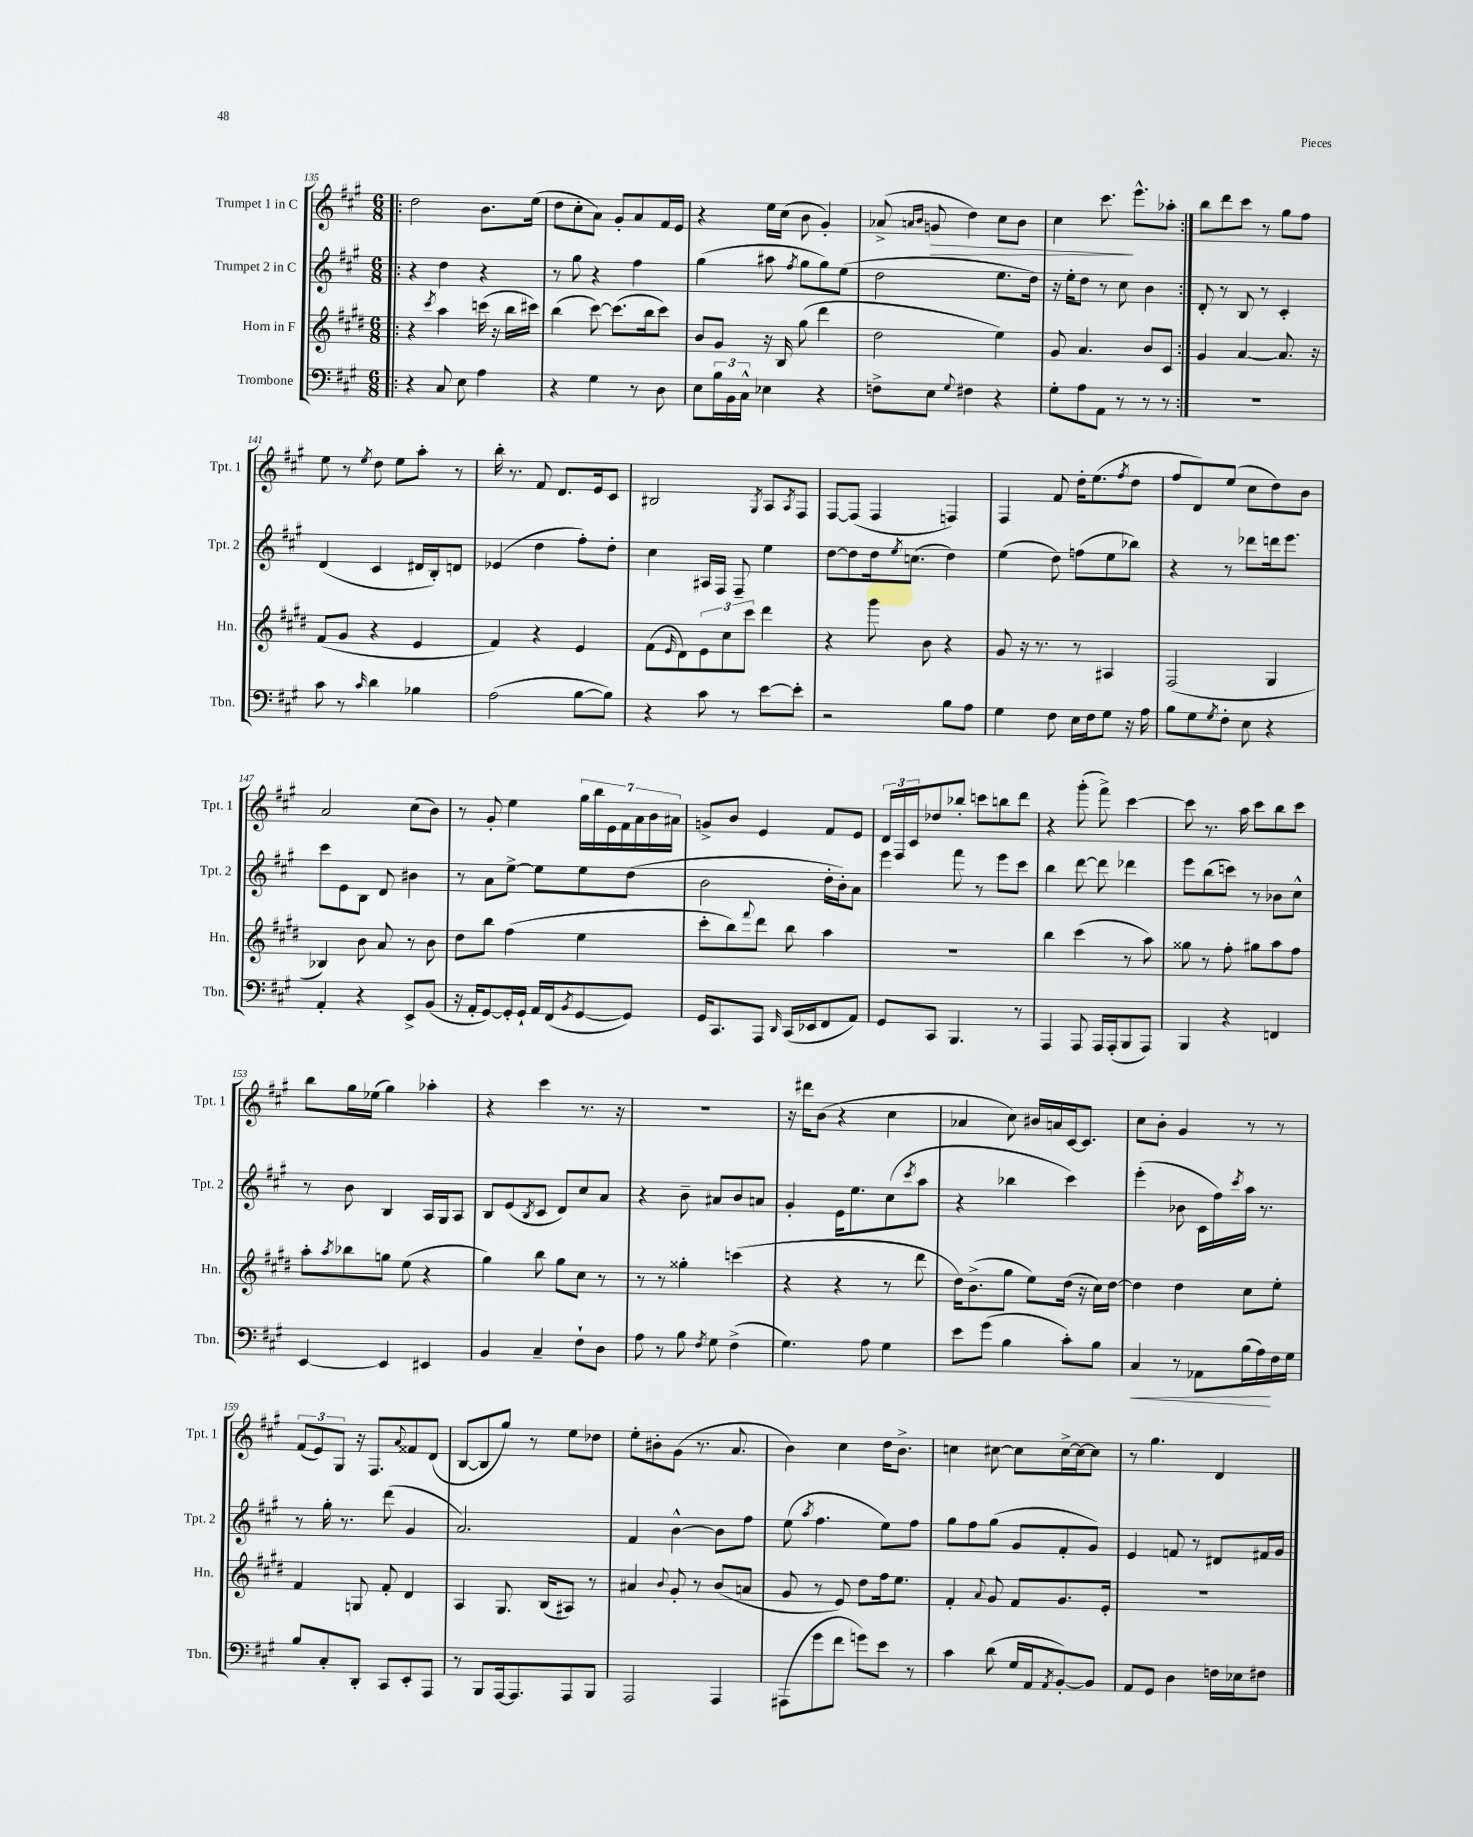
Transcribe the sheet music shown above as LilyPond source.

<<
\new StaffGroup <<
\new Staff = "s0" \with { instrumentName = "Trumpet 1 in C" shortInstrumentName = "Tpt. 1" } {
    \clef treble \key a \major \numericTimeSignature \time 6/8
    \repeat volta 2 { \bar ".|:" d''2 b'8. e''16( |
    d''8 cis''8-. a'8) gis'8-. a'8 fis'16 e'16 |
    r4 e''16 cis''16( b'8 gis'4-.) |
    aes'8->( \grace { a'16 b'16 } g'8\> d''4) cis''8 b'8 |
    cis''4 cis'''8.\! e'''8.-^ aes''8-. | }
    b''8 d'''8 cis'''8 r8 gis''8 fis''8 |
    e''8 r8 \acciaccatura { e''8 } d''8 e''8 a''8-. r8 |
    b''16-. r8. fis'8 d'8. e'16 cis'8 |
    bis2 \acciaccatura { gis8 } a8 \acciaccatura { a8 } fis8 |
    fis8~ fis8( fis4 f4) |
    fis4 fis'8 d''16-. e''8.( \acciaccatura { fis''8 } d''8 |
    fis''8 d'8) e''8( cis''8 d''8) b'8 |
    a'2 cis''8( b'8) |
    r8 gis'8-. e''4 \tuplet 7/4 { gis''16 b''16 e'16 fis'16 a'16 b'16 ais'16 } |
    g'8-> b'8 e'4 fis'8 e'8 |
    \tuplet 3/2 { d'16 fis16 cis'16 } des''8 bes''8-. c'''8 b''8 d'''8 |
    r4 gis'''8-.( fis'''8->) cis'''4~ |
    cis'''8 r8. a''16 cis'''8 b''8 cis'''8 |
    b''8 gis''16 ees''16( gis''4) aes''4-. |
    r4 cis'''4 r8. r16 |
    R2. |
    r16 dis'''16 b'8( r4 cis''4 |
    aes'4 cis''8) bis'16 a'16 cis'16~ cis'8. |
    cis''8 b'8-. gis'4 r8 r8 |
    \tuplet 3/2 { fis'8( e'8) gis8 } r16 fis8. \appoggiatura { a'8 } fisis'8 d'8( |
    b8~ b8 gis''8) r8 e''8 des''8 |
    e''8-. bis'8-. gis'8( r8. a'8. |
    b'4) cis''4 d''16 b'8.-> |
    c''4 cis''8~ cis''8 cis''16~-> cis''16~ cis''8 |
    r8 gis''4. d'4 \bar "|." |
}
\new Staff = "s1" \with { instrumentName = "Trumpet 2 in C" shortInstrumentName = "Tpt. 2" } {
    \clef treble \key a \major \numericTimeSignature \time 6/8
    \repeat volta 2 { \bar ".|:" r4 d''4 r4 |
    r8 gis''8 r4 fis''4 |
    gis''4( ais''8 \acciaccatura { fis''8 } gis''8 gis''8) e''8( |
    d''2 e''8. d''16) |
    r16 e''16-. d''8 r8 cis''8 b'4 | }
    d'8-. r8 b8 r8 cis'4-. |
    d'4( cis'4 dis'16 b16-.) d'8 |
    ees'4( d''4 fis''8-.) d''8-. |
    cis''4 ais16 fis16 fis8-- e''4 |
    d''8~ d''8 d''16 \acciaccatura { e''8 } c''8.( d''4) |
    e''4( d''8) f''8( e''8 bes''8) |
    r4 r8 des'''8 d'''16 e'''8. |
    cis'''8 e'8 b8 d'8 bis'4 |
    r8 a'8 e''8~-> e''8 e''8 d''8( |
    b'2 d''16-. b'16-.) a'8 |
    e'''4 fis'''8 r8 e'''8 cis'''8 |
    b''4 d'''8~ d'''8 des'''4 |
    e'''8 b''8( c'''8) r8 bes'8 cis''8-^ |
    r8 b'8 b4 a16 gis16 a8 |
    b8 e'8( \acciaccatura { b8 } cis'8 d'8) cis''8 a'8 |
    r4 b'8-- ais'8 b'8 a'8 |
    gis'4-. e'16 e''8. cis''8( \acciaccatura { cis'''8 } a''8 |
    r4 bes''4 cis'''4) |
    e'''4-.( bes'8 cis'16 fis''16) \acciaccatura { cis'''8 } a''16 r8. |
    r8 gis''16-. r8. d'''8( gis'4 |
    a'2.) |
    fis'4 b'4~-^ b'8 fis''8 |
    e''8( \acciaccatura { a''8 } fis''4. e''8) fis''8 |
    gis''8 fis''8 gis''8( gis'8 fis'8-. gis'8) |
    e'4 f'8 r8 dis'8 fis'16 gis'16 \bar "|." |
}
\new Staff = "s2" \with { instrumentName = "Horn in F" shortInstrumentName = "Hn." } {
    \clef treble \key e \major \numericTimeSignature \time 6/8
    \repeat volta 2 { \bar ".|:" r4 \acciaccatura { cis'''8 } a''4 c'''16( r16 b''16 cis'''16) |
    b''4( cis'''8~) cis'''8.( b''16 cis'''8) |
    b'8 gis'8 r16 b16 gis''8( dis'''4 |
    dis''2 e''4) |
    gis'8 a'4. b'8 cis'8 | }
    gis'4 a'4~ a'8. r16 |
    fis'8( gis'8 r4 e'4 |
    fis'4) r4 e'4 |
    fis'8( \grace { e'16 } dis'8) \tuplet 3/2 { e'8 cis''8 cis'''8 } dis'''4 |
    r4 gis'''8 b'8 r4 |
    gis'8 r16 r8. r8 ais4 |
    fis2( gis4 |
    bes4) b'8 a'8 r8 b'8 |
    dis''8 b''8 fis''4( e''4 |
    cis'''8-. b''8) \appoggiatura { fis'''8 } dis'''8 b''8 a''4 |
    R2. |
    b''4 cis'''4( r8 a''8) |
    gisis''8 r8 fis''8-. gis''8 a''8 fis''8 |
    a''8-. \acciaccatura { a''8 } bes''8 g''8 e''8( r4 |
    gis''4) b''8 gis''8 cis''8 r8 |
    r8 r8 gisis''4-. c'''4( |
    r4 r4 r8 dis'''8 |
    dis''16) b'8.->( gis''8 e''8) dis''16( r16 cis''16) dis''16~ |
    dis''4 dis''4 cis''8 e''8-. |
    fis'4 g8 fis'8-. dis'4 |
    a4 gis8. b16( ais8) r8 |
    ais'4 \appoggiatura { b'8 } gis'8-. r8 b'8( a'8 |
    gis'8 r8 e'8) dis''8 fis''16 e''8. |
    fis'4-. \appoggiatura { a'8 } gis'8 fis'8 gis'8. e'16-. |
    R2. \bar "|." |
}
\new Staff = "s3" \with { instrumentName = "Trombone" shortInstrumentName = "Tbn." } {
    \clef bass \key a \major \numericTimeSignature \time 6/8
    \repeat volta 2 { \bar ".|:" r4 cis8 e8 a4 |
    r4 gis4 r8 d8 |
    e8 \tuplet 3/2 { b16 b,16 cis16-^ } ees4 r4 |
    f8-> e8 \appoggiatura { gis8 } fis4 r4 |
    gis8-. a8 a,8 r8 r8 r8 | }
    R2. |
    cis'8 r8 \grace { cis'16 } d'4 bes4 |
    a2( b8~ b8) |
    r4 cis'8 r8 e'8~ e'8-. |
    r2 b8 a8 |
    gis4 fis8 e16 fis16 gis8 r16 a16 |
    b8 gis8 \acciaccatura { gis8 } fis8-. e8 r4 |
    a,4-. r4 e,8-> b,8( |
    r16 a,16-. gis,8~) gis,16-. gis,16-! a,16 fis,16( \acciaccatura { b,8 } gis,8~ gis,8) |
    gis,16 cis,8. a,,8 \grace { d,16 } cis,16( ees,16 fis,8 a,8) |
    gis,8 cis,8 b,,4. r8 |
    a,,4 a,,8 a,,16 a,,16-.( b,,8 a,,8) |
    b,,4 r4 f,4 |
    e,4~ e,4 eis,4 |
    b,4 cis4-- fis8-! d8 |
    a8 r8 b8 \acciaccatura { fis8 } gis8 fis4->( |
    gis4.) a8 gis4 |
    e'8 gis'8( b4 cis'8-.) b8 |
    cis4\< r8 aes,8 b16( a16\!) fis16 gis16 |
    b8 cis8-. d,8-. cis,8 e,8-. a,,8 |
    r8 b,,8 a,,16~ a,,8. a,,8 b,,8 |
    a,,2 a,,4 |
    ais,,8( gis'8 fis'8 g'8) e'8 r8 |
    cis'4 d'8( gis16 a,16 \acciaccatura { a,8 } b,8~-.) b,8 |
    a,8 gis,8 d4 f16 ees16 fis8 \bar "|." |
}
>>
>>
\layout { \context { \Score currentBarNumber = #135 } }
